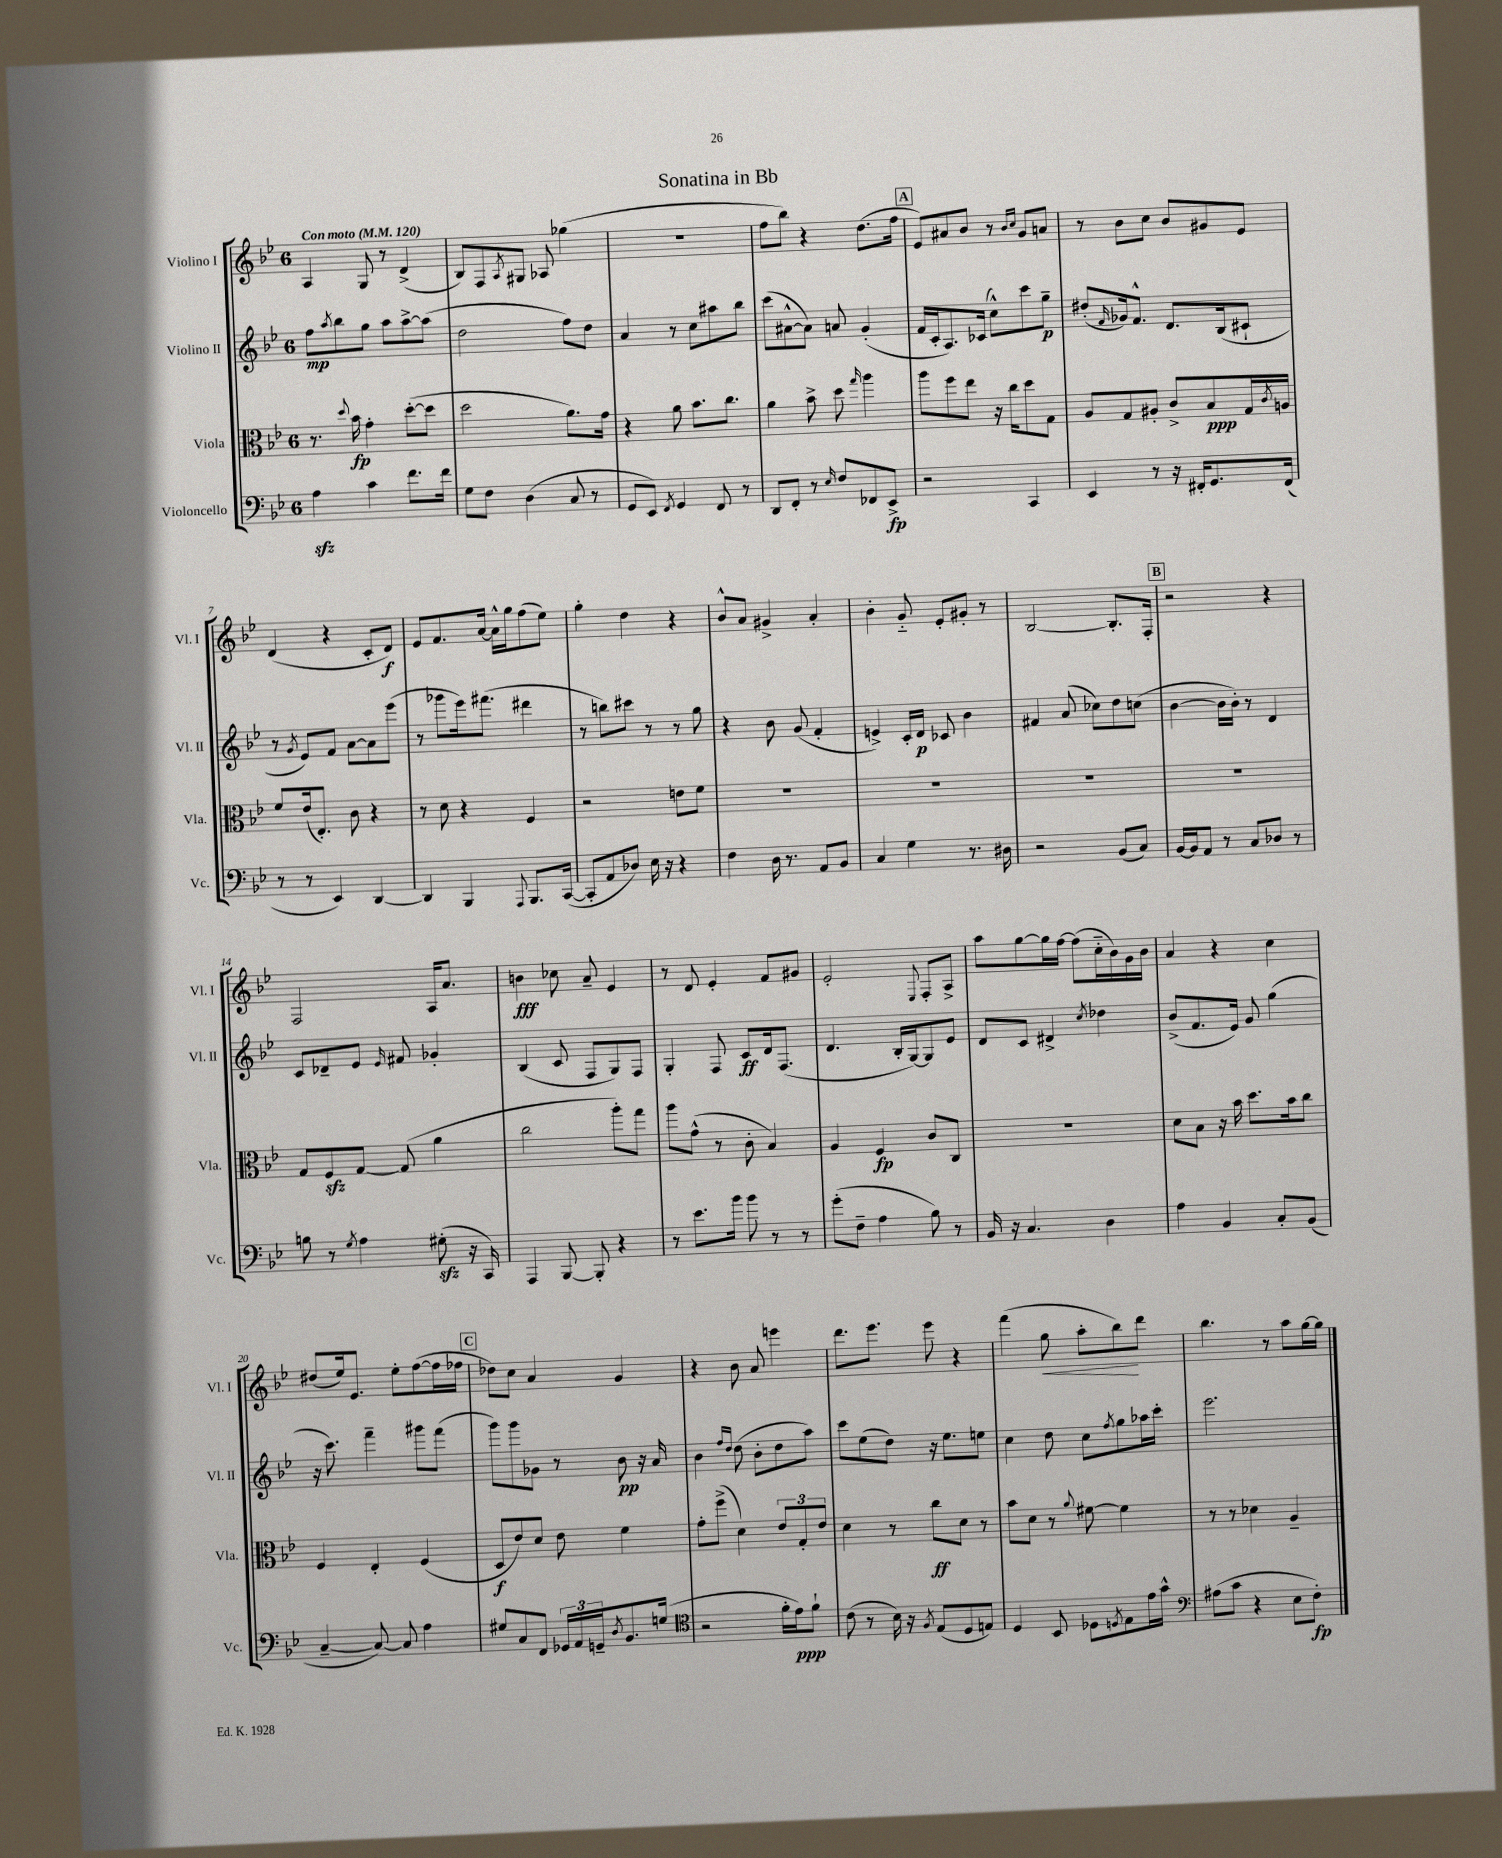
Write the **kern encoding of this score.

**kern	**kern	**kern	**kern
*staff4	*staff3	*staff2	*staff1
*clefF4	*clefC3	*clefG2	*clefG2
*k[b-e-]	*k[b-e-]	*k[b-e-]	*k[b-e-]
*M6/8	*M6/8	*M6/8	*M6/8
*MM120	*MM120	*MM120	*MM120
4A	8.r	8ff	4A
.	.	8qaa	.
.	.	8bb-	.
.	8qqdd	.	.
.	16b-	.	.
4c	4g'	8gg	8G
.	.	8aa	8r
8.f	([8dd'	[8aa^	(4d^
.	8dd]	(8aa]	.
16f	.	.	.
=	=	=	=
8G	2dd	2dd	8B-)
8F	.	.	8F
.	.	.	8qA
(4D	.	.	8G#
.	.	.	8A-
8C	8.a)	8ff)	(4gg-
8r	.	8dd	.
.	16g	.	.
=	=	=	=
8GG	4r	4a	2.r
8EE-)	.	.	.
8qFF	.	.	.
4GG	8a	8r	.
.	8.b-	8cc	.
8FF	.	8aa#	.
.	8.cc	.	.
8r	.	8bb-	.
=	=	=	=
8DD	4a	(8ccc	8ff
8FF'	.	[8a#^^	8bb-)
8r	8b-^	8a#])	4r
16qqE-	.	.	.
8F	8dd	8a	.
.	16qqgg	.	.
8FF-	4aa	(4g'	(8.dd
8EE-^	.	.	.
.	.	.	16ff
=	=	=	=
2r	8aa	16f	8e-)
.	.	16c'	.
.	8ff	8.A)	8a#
.	8ee-	.	8b-
.	.	(16c-	.
.	16r	8cc^^)	8r
.	16cc	.	.
.	.	.	16qqb-
.	.	.	16qqcc
4CC	8dd	8ccc	8g
.	8G	8gg~	8a
=	=	=	=
4EE-	8A	(8dd#'	8r
.	.	16qqf	.
.	8G	16g-)	8b-
.	.	8.f^^	.
8r	8A#'	.	8cc
16r	8c^	8.d	8b-
16FF#'	.	.	.
8.GG	8B-	.	8g#
.	.	(16B-	.
.	16G	8c#`	8e-
.	8qc	.	.
(16FF#	16A	.	.
=	=	=	=
8r	8f	8r	(4d
.	.	8qg	.
8r	(16e-	8e-)	.
.	8.E-')	.	.
4EE-)	.	8f	4r
.	8c	[8a	.
[4DD	4r	8a]	8c'
.	.	(8eee-	8d)
=	=	=	=
4DD]	8r	8r	8e-
.	8d	8ggg-	8.f
4BBB-	4r	16eee-)	.
.	.	(8.fff#	[16a
.	.	.	16a^^]
.	.	.	16gg
8qqAAA	.	.	.
8.BBB-	4F	4ddd#	(8ff
.	.	.	8ee-)
([16CC	.	.	.
=	=	=	=
8CC']	2r	8r	4gg'
8AA	.	8bb)	.
8D-)	.	8ccc#	4dd
16E-	.	8r	.
16r	.	.	.
4r	8e	8r	4r
.	8f	8gg	.
=	=	=	=
4F	2.r	4r	8b-^^
.	.	.	8a
16D	.	8b-	4g#^
8.r	.	.	.
.	.	(8g	.
8AA	.	4f'	4a'
8BB-	.	.	.
=	=	=	=
4C	2.r	4e^)	4b-'
4G	.	16c'	8g'~
.	.	16d	.
.	.	8c-	8e-'
8.r	.	4b-	8g#'
.	.	.	8r
16D#	.	.	.
=	=	=	=
2r	2.r	4f#	[2B-
.	.	(8a	.
.	.	8cc-)	.
(8BB-	.	8dd	8.B-']
8C)	.	(8cc	.
.	.	.	16F'
=	=	=	=
[16BB-	2.r	[4b-	2r
16BB-]	.	.	.
8AA	.	.	.
8r	.	16b-]	.
.	.	16b-')	.
8C	.	8r	.
8D-	.	4d	4r
8r	.	.	.
=	=	=	=
8B	8G	8c	2F
8r	8F	8d-~	.
8qG	.	.	.
4A	[8G	8e-	.
.	.	16qqe-	.
.	(8G]	8f#	.
(8G#'	4a	4g-'	16A
.	.	.	8.a
16r	.	.	.
16CC)	.	.	.
=	=	=	=
4AAA	2cc	(4B-	4b
[8BBB-	.	8c	8cc-
8BBB-']	.	8F	8a~
4r	8aa')	8G)	4e-
.	8gg	8F	.
=	=	=	=
8r	8aa	4G'	8r
8.e-	(8g^^	.	8d
.	8r	8F	4e-'
16b-	.	.	.
8b-	8c'	8c	.
8r	4B-)	16d	8f
.	.	(8.F	.
8r	.	.	8g#
=	=	=	=
(8g'	4A	4.d	2e-'
8F~	.	.	.
4A	4F	.	.
.	.	16B-'	.
.	.	[16G)	.
.	.	.	8qqE-
8B-)	8c	8G]	8F'
8r	8C	8e-	8A^
=	=	=	=
16BB-	2.r	8d	8aa
16r	.	.	.
4.C	.	8c	[8gg
.	.	4d#^	16gg]
.	.	.	[16ff
.	.	.	(8ff]
.	.	8qcc	.
4D	.	4dd-	16cc'~
.	.	.	16b-)
.	.	.	16g
.	.	.	16b-
=	=	=	=
4A	8d	(8b-^	4a
.	8B-	8.f	.
4BB-	16r	.	4r
.	16b-	16e-)	.
.	8.dd	8g	.
8C'	.	(4gg	4cc
.	16b-	.	.
(8BB-	8cc	.	.
=	=	=	=
[4C~	4F	16r	(8dd#
.	.	8.ccc)	.
.	.	.	16ee-)
.	.	.	8.e-
8C_)	4E-'	4fff~	.
8C]	.	.	8ee-'
4A	(4F	8ggg#	([8ff
.	.	(8fff	16ff]
.	.	.	16ff-
=	=	=	=
8G#	8D	8ggg)	8dd-)
8C	8e-)	8ggg	8cc
8FF	8d	8g-	4a
24GG-	8e-	8r	.
24AA	.	.	.
24GG~	.	.	.
8qD	.	.	.
8.BB-	4f	8b-	4g
.	.	16r	.
(16G	.	16a	.
=	=	=	=
*clefC4	*	*	*
2r	8g'	4b-	4r
.	(8ff^	.	.
.	.	16qqff	.
.	.	16qqdd	.
.	4d)	(8dd	8b-
.	.	8b-'	8a
16f'	12e-	8dd	4eee
16e-)	.	.	.
.	12G'	.	.
8f`	.	8aa)	.
.	12e-	.	.
=	=	=	=
(8c	4d	8ccc	8.ddd
8r	.	(8ee-	.
.	.	.	8.eee-
16B-)	8r	8dd)	.
16r	.	.	.
8qF	.	.	.
(8E-	8cc	16r	8eee-
.	.	8.ee-	.
8D	8d	.	4r
8E)	8r	8ee	.
=	=	=	=
4D	8b-	4cc	(4fff
.	8d	.	.
8BB-	8r	8dd	8gg
.	8qqa	.	.
8D-	[8f#	8cc	8aa'
8qD	.	8qff	.
8E-	4f#]	8gg	8bb-)
16e-	.	16aa-	8ddd
16g^^	.	16ccc'	.
=	=	=	=
*clefF4	*	*	*
(8A#	8r	2.eee-	4.bb-
8c	8r	.	.
4r	4d-	.	.
.	.	.	8r
8E-	4A~	.	8aa
8F')	.	.	[16gg
.	.	.	16gg]
==	==	==	==
*-	*-	*-	*-
